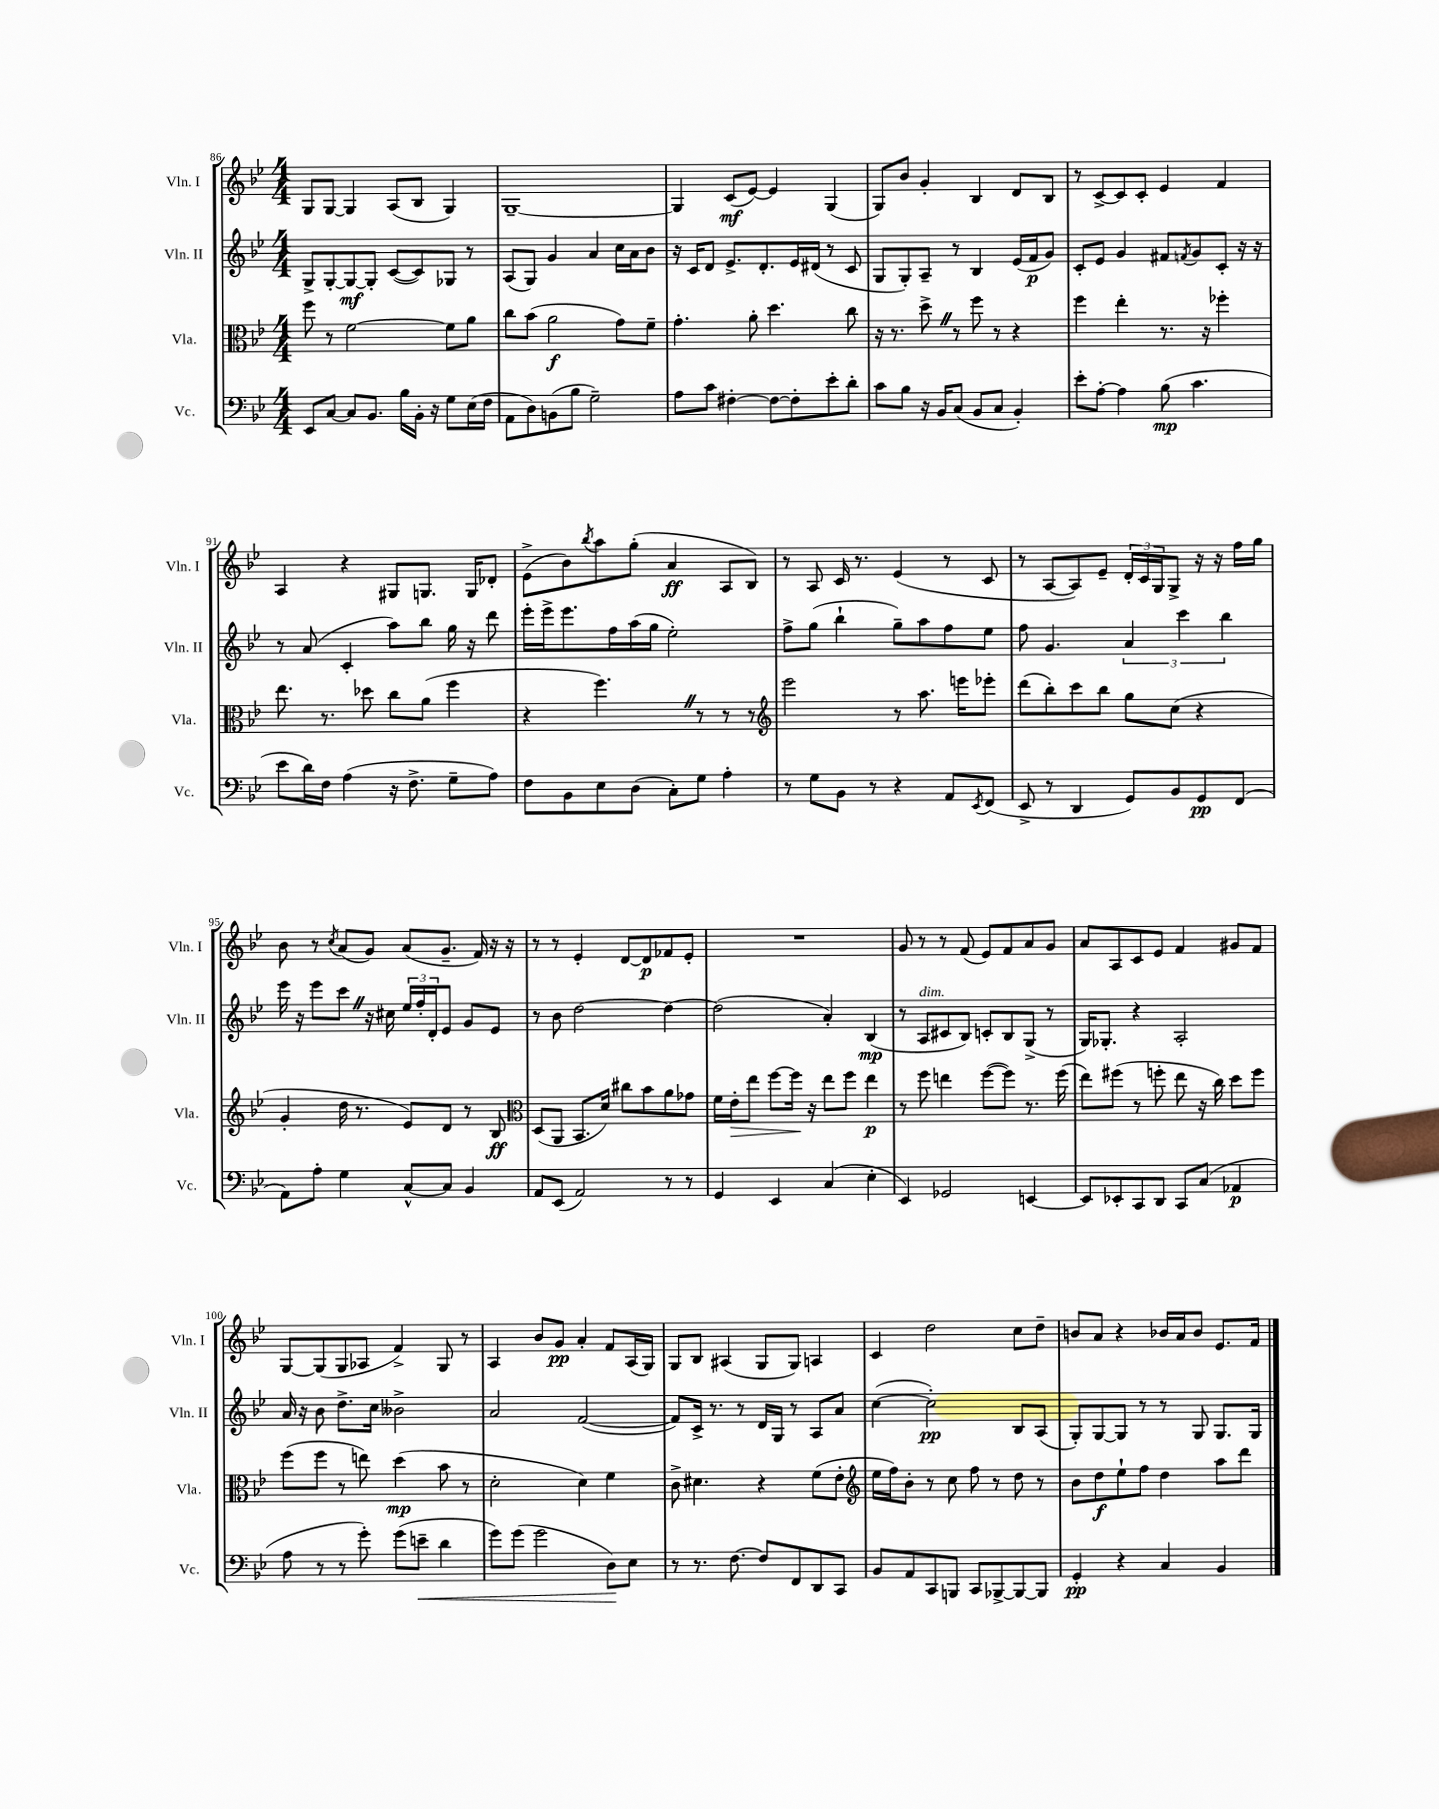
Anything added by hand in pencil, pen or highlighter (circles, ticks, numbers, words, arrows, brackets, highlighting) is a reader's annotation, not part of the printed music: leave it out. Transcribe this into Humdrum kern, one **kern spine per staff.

**kern	**kern	**kern	**kern
*staff4	*staff3	*staff2	*staff1
*clefF4	*clefC3	*clefG2	*clefG2
*k[b-e-]	*k[b-e-]	*k[b-e-]	*k[b-e-]
*M4/4	*M4/4	*M4/4	*M4/4
8EE-	8ff	8G^	8G
[8C	8r	[8G'	[8G
8C]	[2f	8G_	4G]
8.BB-	.	8G']	.
.	.	([8c	(8A
16B-	.	.	.
16BB-'	.	8c])	8B-
16r	.	.	.
8G	8f]	8G-	4G)
(16E-	8a	8r	.
16F	.	.	.
=	=	=	=
8AA	8cc	(8A	[1G~
8D)	(8b-	8G)	.
(8BB	2a	4g	.
8B-	.	.	.
2G~)	.	4a	.
.	8g)	16cc	.
.	.	16a	.
.	8f~	8b-	.
=	=	=	=
8A	4.g'	16r	4G]
.	.	16c	.
8c	.	8d	.
[4F#'	.	8.e-^	(8c
.	8a'	.	[8e-)
.	.	8.d'	.
8F#_	4.dd	.	4e-]
8F#']	.	16e-	.
.	.	(16d#	.
8e-'	.	8r	(4G
8d'	8cc	8c	.
=	=	=	=
8c	16r	8G	8G)
.	8.r	.	.
8B-	.	8G')	8b-
16r	8dd^	8A~	4g'
16BB-	.	.	.
(8C	8r	8r	.
8BB-	8ff	4B-	4B-
8C	8r	.	.
4BB-')	4r	(16e-	8d
.	.	16f	.
.	.	8g)	8B-
=	=	=	=
8e-'	4ff	8c'	8r
[8A'	.	8e-	[8c^
4A]	4ee-'	4g	8c]
.	.	.	8c'
(8B-	8.r	8f#	4e-
.	.	8qf	.
4.c	.	8g	.
.	16r	.	.
.	4ff-'	8c'	4f
.	.	16r	.
.	.	16r	.
=	=	=	=
8e-	8.ee-	8r	4A
16d)	.	(8a	.
16F	8.r	.	.
(4A	.	4c'	4r
.	8dd-	.	.
16r	8cc	8aa)	8G#
8.F^	.	.	.
.	(8a	8bb-	8.G
8G~	4ff	16gg	.
.	.	16r	16G
8A)	.	8ddd	8d-'
=	=	=	=
8F	4r	16eee-'	(8e-^
.	.	16eee-^	.
8BB-	.	8.eee-	8b-)
.	.	.	8qbb-
8E-	4.ff)	.	8aa
.	.	16ff	.
(8D	.	(16aa	(8gg'
.	.	16gg	.
8C')	.	2ee-')	4a
8G	8r	.	.
4A'	8r	.	8A
.	8r	.	8B-)
=	=	=	=
*	*clefG2	*	*
8r	2eee-	8ff^	8r
8G	.	(8gg	8A
8BB-	.	4bb-`	16c
.	.	.	8.r
8r	.	.	.
4r	8r	8gg~)	(4e-
.	8.aa	8aa	.
8AA	.	8ff	8r
.	16eee	.	.
8qEE-	.	.	.
(8FF	8eee-'	8ee-	8c
=	=	=	=
8EE-^	(8ddd	8ff	8r
8r	8bb-')	4.g	[8A
4DD	8ccc	.	8A])
.	8bb-	.	8e-~
8GG)	8gg	6a	24d'
.	.	.	24c
.	.	.	24G
8BB-	(8cc	.	8G^
.	.	6ccc	.
8GG	4r	.	16r
.	.	.	16r
.	.	6bb-	.
(8FF	.	.	16ff
.	.	.	16gg
=	=	=	=
8AA)	4g'	16eee-	8b-
.	.	16r	.
8A'	.	8eee-	8r
.	.	.	8qcc
4G	16dd	8ccc	(8a
.	8.r	.	.
.	.	16r	8g)
.	.	16cc#	.
[8C^^	8e-)	24ee-	(8a
.	.	24ff'	.
.	.	24d'	.
8C]	8d	8e-	8.g~
4BB-	8r	8g	.
.	.	.	16f)
.	8B-	8e-	16r
.	.	.	16r
=	=	=	=
*	*clefC3	*	*
8AA	(8D	8r	8r
(8EE-	8AA	8b-	8r
2AA)	8.BB-	[2dd	4e-'
.	16d)	.	.
.	8cc#	.	[8d
.	8b-	.	8d]
8r	8a	4dd_	8f-
8r	8g-	.	8e-'
=	=	=	=
4GG	16f	(2dd]	1r
.	16e-'	.	.
.	8ee-	.	.
4EE-	[8ff	.	.
.	16ff]	.	.
.	16r	.	.
(4C	8ee-	4a')	.
.	8ff	.	.
4E-'	4ee-	(4B-	.
=	=	=	=
4EE-)	8r	8r	8g
.	8ff	8A	8r
2GG-	4ee	8c#	8r
.	.	8B-)	(8f
.	([8ff	8c'	8e-)
.	8ff])	8B-	8f
[4EE	8.r	(8G^	8a
.	.	8r	8g
.	(16ff	.	.
=	=	=	=
8EE]	8ee-)	16G)	8a
.	.	8.G-'	.
8EE-'	(8ff#	.	8A
8CC	8r	4r	8c
8DD	8ff'	.	8e-
8CC	8ee-	2A'	4f
(8C	16r	.	.
.	16cc)	.	.
4AA-	8dd	.	8g#
.	8ff	.	8f
=	=	=	=
8A	(8ff	16a	[8G
.	.	16r	.
8r	8ff	8b-	(8G]
8r	8r	8.dd^	8G
8g')	8ee)	.	8A-
.	.	16cc	.
(8g	(4dd	2b--^	4f^)
8e~	.	.	.
4d	8b-	.	8G
.	8r	.	8r
=	=	=	=
8g)	2d'	2a	4A
(8g	.	.	.
2g	.	.	8b-
.	.	.	8g
.	4d)	([2f	4a'
8D)	4f	.	8f
8E-	.	.	(16A
.	.	.	16G)
=	=	=	=
8r	8c^	8f])	8G
8.r	4.d#	16c^	8B-
.	.	8.r	.
.	.	.	(4A#
[8.F	.	.	.
.	.	8r	.
8F]	4r	16d	8G
.	.	16G	.
8FF	.	8r	8G)
8DD	(8f	8A	4A
8CC	8e-'	8a	.
=	=	=	=
*	*clefG2	*	*
8BB-	16ee-	([4cc	4c
.	16ff)	.	.
8AA	8b-'	.	.
8CC	8r	2cc'])	2dd
8BBB	8cc	.	.
8CC	8ff	.	.
[8BBB-^	8r	.	.
8BBB-_	8dd	8B-	8cc
8BBB-]	8r	(8A	8dd~
=	=	=	=
4GG'	8b-	8G')	8b
.	8dd	[8G	8a
4r	8ee-`	8G]	4r
.	8ff	8r	.
4C	4dd	8r	16b-
.	.	.	16a
.	.	8G	8b-
4BB-	8aa	8.G	8.e-
.	8ddd	.	.
.	.	16G	16f
==	==	==	==
*-	*-	*-	*-
